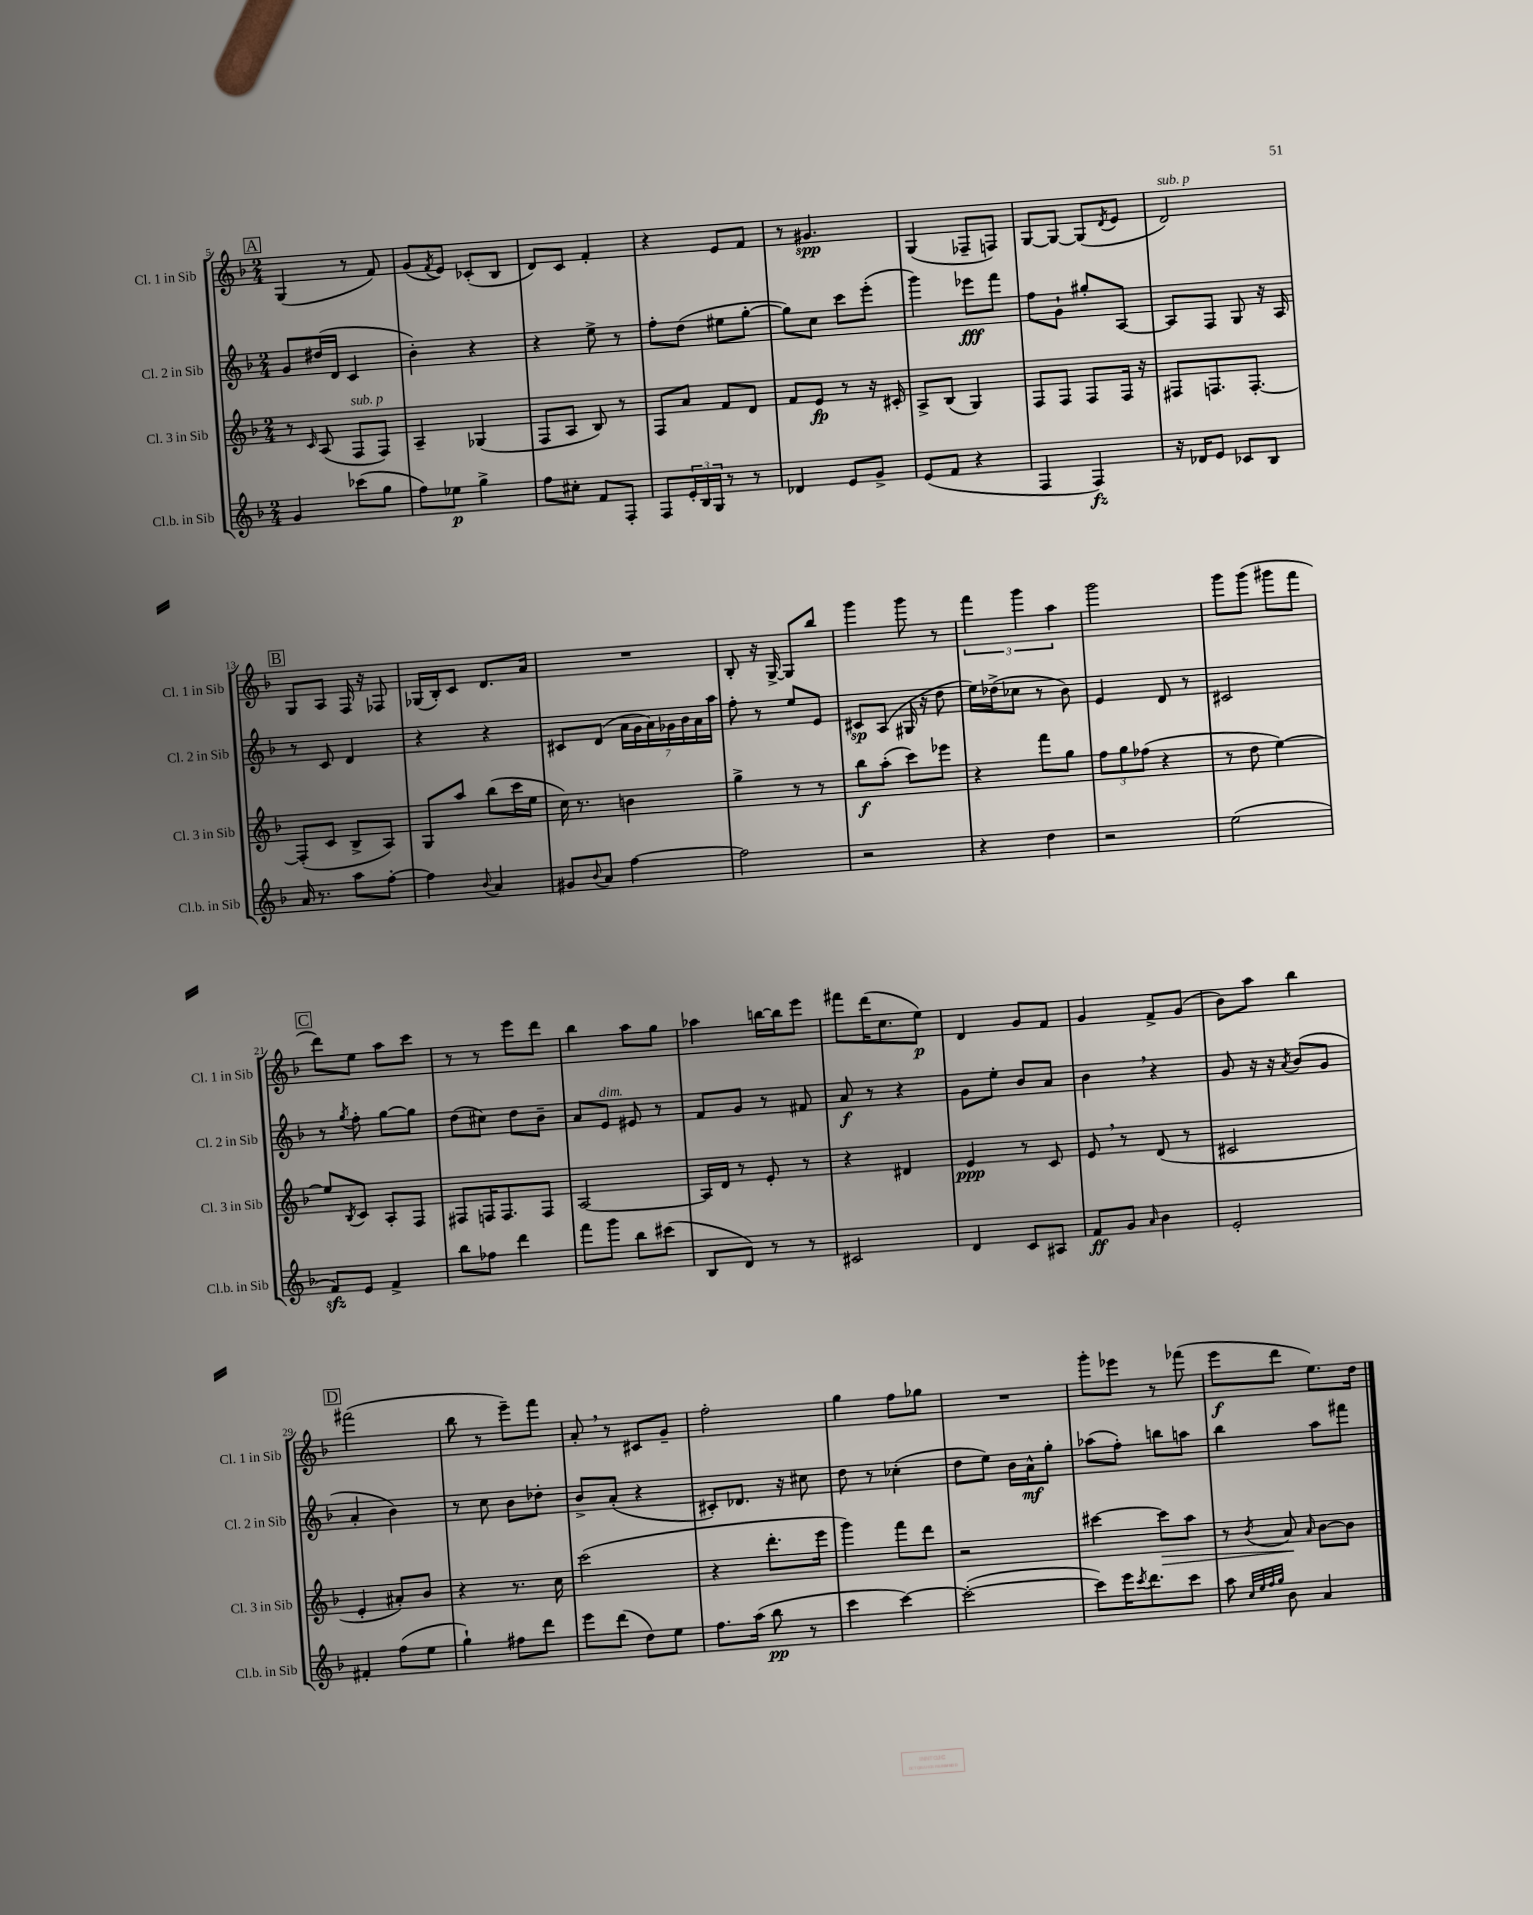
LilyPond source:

<<
\new StaffGroup <<
\new Staff = "s0" \with { instrumentName = "Cl. 1 in Sib" shortInstrumentName = "Cl. 1 in Sib" } {
    \clef treble \key f \major \numericTimeSignature \time 2/4
    \mark \markup { \box "A" } g4( r8 f'8) |
    g'8( \acciaccatura { f'8 } e'8) ces'8-.( bes8 |
    d'8) c'8 f'4-. |
    r4 e'8 f'8 |
    r8 gis'4.\spp |
    g4( fes8-- f8) |
    g8~ g8~ g8( \acciaccatura { d'8 } e'8 |
    d'2^\markup { \italic "sub. p" }) |
    \mark \markup { \box "B" } g8 a8 f16 r16 fes8 |
    ges16( bes16-.) c'8 d'8. a'16 |
    R2 |
    bes8-. r16 g16~-> g8 bes''8 |
    g'''4 g'''8 r8 |
    \tuplet 3/2 { f'''4 g'''4 a''4 } |
    g'''2 |
    g'''8 g'''8( gis'''8 f'''8 |
    \mark \markup { \box "C" } d'''8) e''8 a''8 c'''8 |
    r8 r8 e'''8 d'''8 |
    bes''4 a''8 g''8 |
    aes''4 b''16~ b''16 e'''8 |
    fis'''8 d'''16( c''8. e''8\p) |
    d'4 g'8 f'8 |
    g'4 f'8-> g'8( |
    bes'8) a''8 bes''4 |
    \mark \markup { \box "D" } fis'''2( |
    bes''8 r8 e'''8--) f'''8 |
    a'8-. \breathe r8 cis'8 g'8-- |
    f''2-. |
    g''4 f''8 ges''8 |
    R2 |
    g'''8-. ees'''8 r8 fes'''8( |
    e'''8\f d'''8 e''8.) d''16 \bar "|." |
}
\new Staff = "s1" \with { instrumentName = "Cl. 2 in Sib" shortInstrumentName = "Cl. 2 in Sib" } {
    \clef treble \key f \major \numericTimeSignature \time 2/4
    \mark \markup { \box "A" } g'8 dis''16( d'16 c'4 |
    bes'4-.) r4 |
    r4 e''8-> r8 |
    f''8-. d''8( eis''8 g''8~-. |
    g''8) c''8 c'''8 e'''8-.( |
    g'''4) ees'''8\fff f'''8 |
    f''8 g'8-! gis''8-. a8~ |
    a8 f8 g8 r16 a16 |
    \mark \markup { \box "B" } r8 c'8 d'4 |
    r4 r4 |
    cis'8 d'8( \tuplet 7/4 { a'16 g'16 a'16) ges'16 bes'16 a'16 a''16 } |
    f''8-. r8 e''8 e'8 |
    cis'8\sp a8( gis16 r16 d''8 |
    e''16) des''16->( ces''8 r8 bes'8) |
    e'4 d'8 r8 |
    cis'2 |
    \mark \markup { \box "C" } r8 \acciaccatura { g''8 } f''8-. g''8~ g''8 |
    d''8( cis''8) d''8 bes'8-- |
    a'8 e'8^\markup { \italic "dim." } eis'8 r8 |
    f'8 g'8 r8 fis'8 |
    a'8\f r8 r4 |
    g'8 e''8-. bes'8 a'8 |
    bes'4 \breathe r4 |
    g'8 r16 r16 \acciaccatura { a'8 } bes'8( g'8 |
    \mark \markup { \box "D" } a'4-. bes'4) |
    r8 c''8 bes'8 des''8-. |
    bes'8-> a'8-.( r4 |
    cis'8-.) des'8. r16 cis''8 |
    d''8 r8 ces''4-.( |
    d''8 e''8) bes'16 a'16-^\mf g''8-. |
    aes''8( f''8-.) b''8 a''8 |
    bes''4 a''8 fis'''8 \bar "|." |
}
\new Staff = "s2" \with { instrumentName = "Cl. 3 in Sib" shortInstrumentName = "Cl. 3 in Sib" } {
    \clef treble \key f \major \numericTimeSignature \time 2/4
    \mark \markup { \box "A" } r8 \grace { c'16 } a8( f8^\markup { \italic "sub. p" } f8) |
    a4-- ges4( |
    f8 a8 bes8) r8 |
    f8 a'8 f'8 d'8 |
    f'8 e'8\fp r8 r16 cis'16-. |
    a8-> bes8( g4) |
    f8 f8 f8 f16 r16 |
    fis8 f8. f8.~-. |
    \mark \markup { \box "B" } f8-.( c'8 bes8-> a8) |
    g8 a''8 bes''8( c'''16 e''16 |
    c''16) r8. b'4 |
    g''4-> r8 r8 |
    bes''8\f a''8-.( c'''8) ees'''8 |
    r4 f'''8 g''8 |
    \tuplet 3/2 { f''8 g''8 fes''8( } r4 |
    r8 d''8 e''4~) |
    \mark \markup { \box "C" } e''8 \acciaccatura { bes8 } c'8 a8-. f8 |
    fis8 f16 f8. f8 |
    a2~ |
    a16 d'16 r8 e'8-. r8 |
    r4 dis'4 |
    e'4\ppp r8 c'8 |
    e'8 \breathe r8 d'8( r8 |
    cis'2 |
    \mark \markup { \box "D" } e'4-. ais'8-.) bes'8 |
    r4 r8. c''16 |
    c'''2( |
    r4 d'''8.-. e'''16 |
    g'''4) f'''8 d'''8 |
    r2 |
    cis'''4~ cis'''8\> a''8 |
    r8 \acciaccatura { bes'8 } a'8\! \grace { a'16 } bes'8~ bes'8 \bar "|." |
}
\new Staff = "s3" \with { instrumentName = "Cl.b. in Sib" shortInstrumentName = "Cl.b. in Sib" } {
    \clef treble \key f \major \numericTimeSignature \time 2/4
    \mark \markup { \box "A" } g'4 ces'''8( g''8 |
    f''8) ees''8\p g''4-> |
    f''8 cis''8-. f'8 f8-. |
    f8 \tuplet 3/2 { e'16-. bes16 g16 } r8 r8 |
    des'4 e'8 g'8-> |
    e'8( f'8 r4 |
    f4 f4\fz) |
    r16 des'16 e'8 ces'8 bes8 |
    \mark \markup { \box "B" } a'16 r8. a''8 f''8~-. |
    f''4 \appoggiatura { bes'8 } a'4 |
    gis'8 \appoggiatura { bes'8 } a'8 f''4~ |
    f''2 |
    r2 |
    r4 d''4 |
    r2 |
    e''2( |
    \mark \markup { \box "C" } f'8\sfz) e'8 f'4-> |
    bes''8 fes''8 d'''4 |
    f'''8 g'''8 bes''8 cis'''8( |
    bes8 d'8) r8 r8 |
    cis'2 |
    d'4 c'8 ais8 |
    f'8\ff g'8 \grace { a'16 } bes'4 |
    e'2-. |
    \mark \markup { \box "D" } fis'4-. f''8( e''8 |
    g''4-!) fis''8 d'''8 |
    e'''8 d'''8( d''8) e''8 |
    f''8. a''16( bes''8\pp r8 |
    c'''4 c'''4~) |
    c'''2~-.( |
    c'''8) e'''16 \acciaccatura { c'''8 } d'''8. c'''8 |
    a''8 \grace { c''32 e''32 f''32 g''32 } bes'8 a'4 \bar "|." |
}
>>
>>
\layout { \context { \Score currentBarNumber = #5 } }
